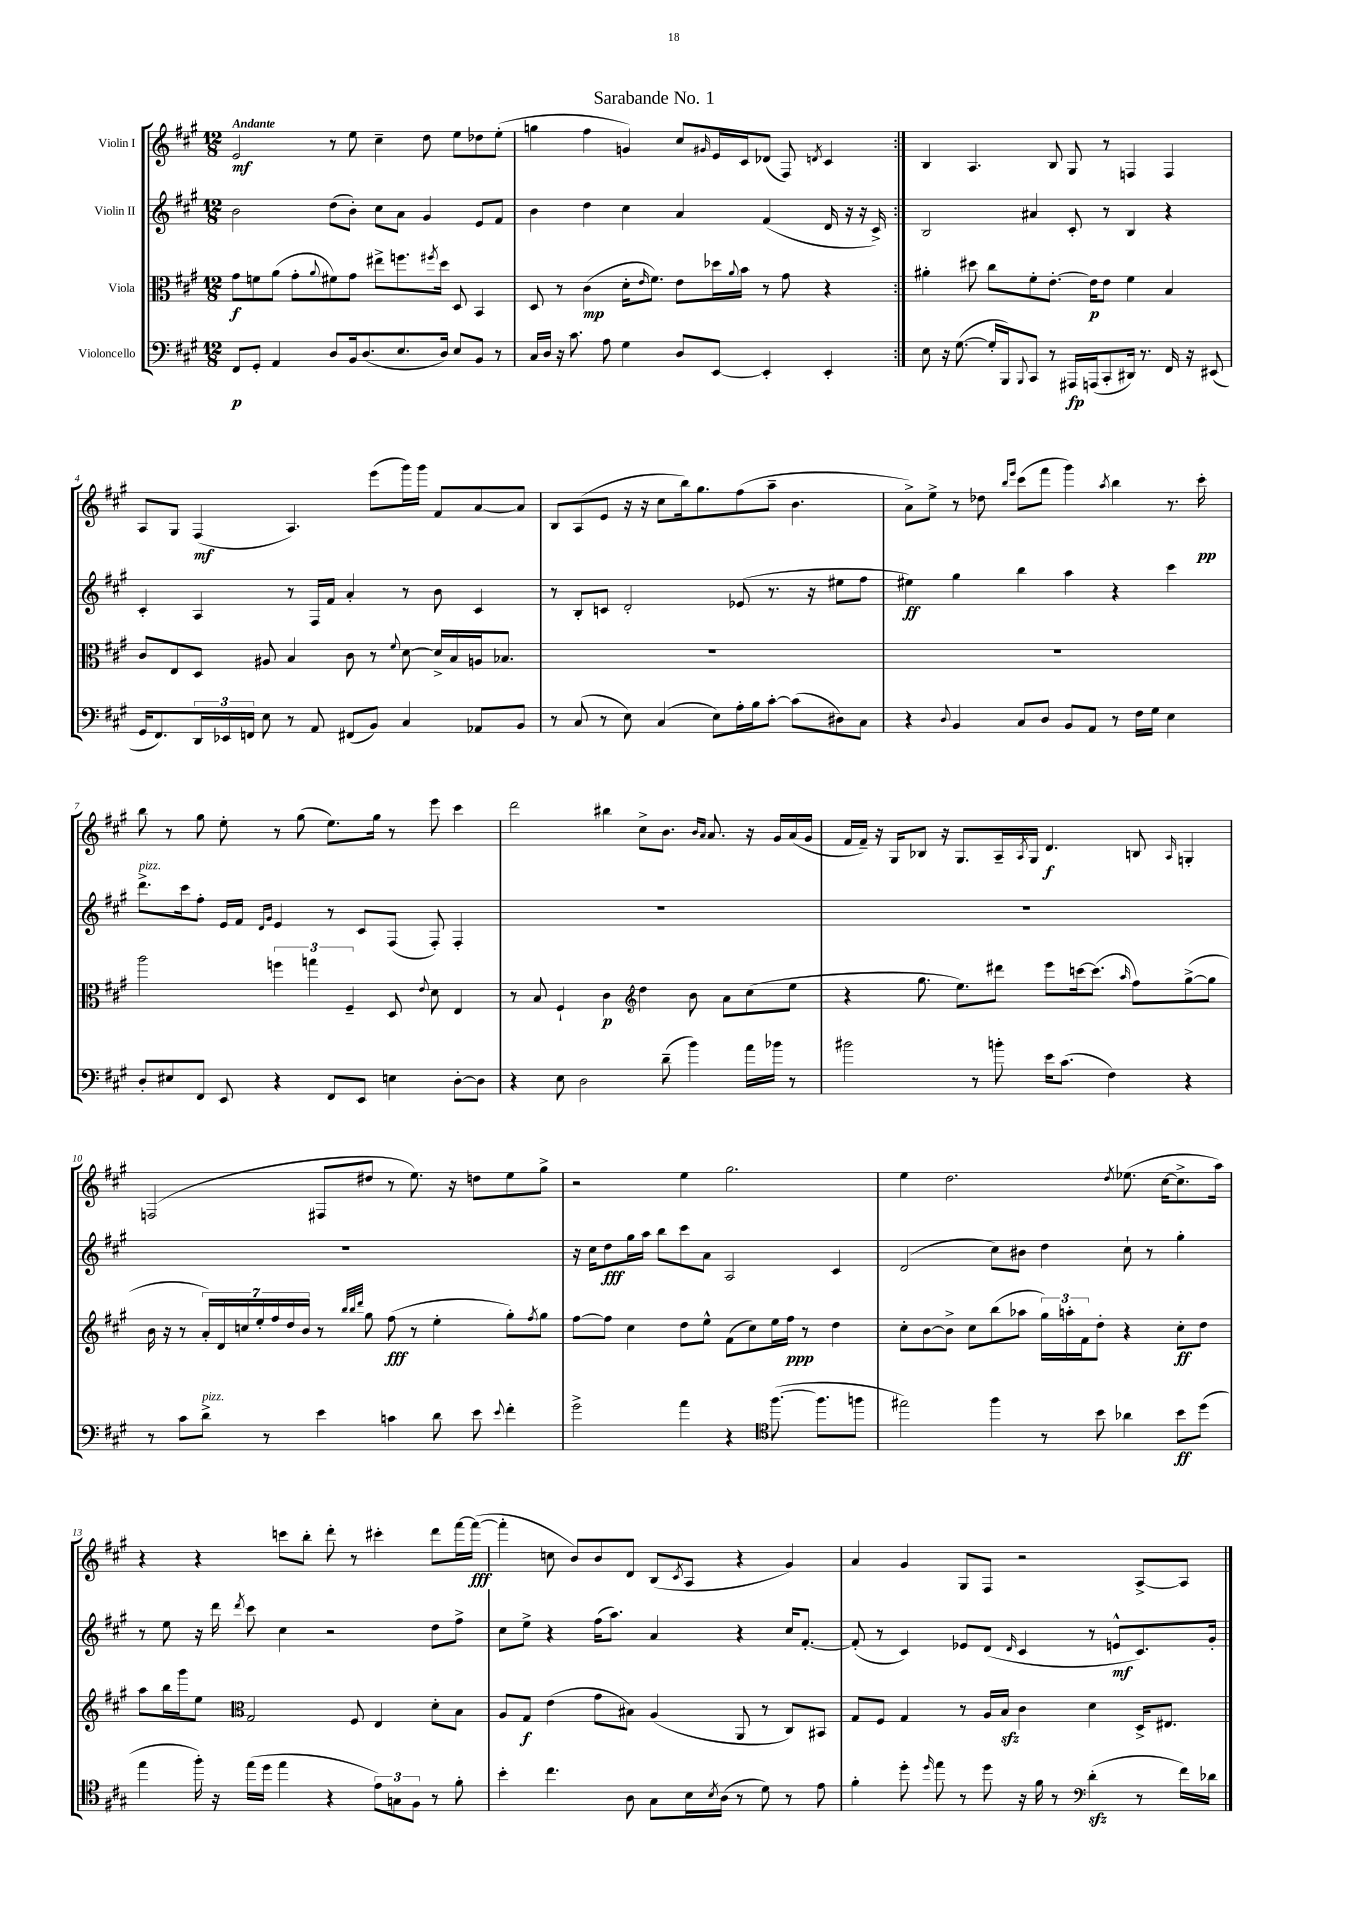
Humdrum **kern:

**kern	**dynam	**kern	**dynam	**kern	**dynam	**kern	**dynam
*part4	*part4	*part3	*part3	*part2	*part2	*part1	*part1
*staff4	*staff4	*staff3	*staff3	*staff2	*staff2	*staff1	*staff1
*I"Violoncello	*	*I"Viola	*	*I"Violin II	*	*I"Violin I	*
*clefF4	*	*clefC3	*	*clefG2	*	*clefG2	*
*k[f#c#g#]	*	*k[f#c#g#]	*	*k[f#c#g#]	*	*k[f#c#g#]	*
*M12/8	*	*M12/8	*	*M12/8	*	*M12/8	*
=1	=1	=1	=1	=1	=1	=1	=1
!	!	!	!	!	!	!LO:TX:a:B:t=Andante	!
8FF#/L	p	8g#\L	f	2b\	.	2e/	mf
8GG#'/J	.	8fn\	.	.	.	.	.
4AA/	.	(8a\J	.	.	.	.	.
.	.	8g#'\L	.	.	.	.	.
.	.	8qqa/	.	.	.	.	.
8D/L	.	8f#X\)	.	(8dd\L	.	8r	.
16BB/k	.	8g#\J	.	8b'\J)	.	8ee\	.
(8.D/	.	.	.	.	.	.	.
.	.	8ee#X^\L	.	8cc#\L	.	4cc#~\	.
8.E/	.	8.ffn\	.	8a\J	.	.	.
.	.	.	.	4g#/	.	8dd\	.
.	.	8qff#X/	.	.	.	.	.
16D/Jk)	.	16dd\Jk	.	.	.	.	.
8E/L	.	8D/	.	.	.	8ee\L	.
8BB/J	.	4BB/	.	8e/L	.	8dd-X\	.
8r	.	.	.	8f#/J	.	(8ee'\J	.
=2	=2	=2	=2	=2	=2	=2	=2
16C#/LL	.	8D/	.	4b\	.	4ggn\	.
16D/JJ	.	.	.	.	.	.	.
16r	.	8r	.	.	.	.	.
8.c#\	.	.	.	.	.	.	.
.	.	(4c#\	mp	4dd\	.	4ff#\	.
8A\	.	.	.	.	.	.	.
4G#\	.	16d'\KL	.	4cc#\	.	4gn/)	.
.	.	16qqe/	.	.	.	.	.
.	.	8.f#\J)	.	.	.	.	.
8D/L	.	8e\L	.	4a/	.	8cc#/L	.
.	.	.	.	.	.	16qqg#X/	.
[8EE/J	.	16dd-X\L	.	.	.	16e/L	.
.	.	8qqa/	.	.	.	.	.
.	.	16b\JJ	.	.	.	16c#/J	.
4EE'/]	.	8r	.	(4f#/	.	(8d-X/J	.
.	.	8g#\	.	.	.	8F#/)	.
.	.	.	.	.	.	8qdn/	.
4EE'/	.	4r	.	16d/	.	4c#/	.
.	.	.	.	16r	.	.	.
.	.	.	.	16r	.	.	.
.	.	.	.	16c#^/)	.	.	.
=3:|!	=3:|!	=3:|!	=3:|!	=3:|!	=3:|!	=3:|!	=3:|!
8E\	.	4a#X'\	.	2B/	.	4B/	.
16r	.	.	.	.	.	.	.
([8.G#\	.	.	.	.	.	.	.
.	.	8dd#X\	.	.	.	4.A/	.
16G#'/LL]	.	8cc#\L	.	.	.	.	.
16BBB/J)	.	.	.	.	.	.	.
8qqBBB/	.	.	.	.	.	.	.
8CC#/J	.	8f#'\	.	4a#X/	.	.	.
8r	.	[8.e'\J	.	.	.	8B/	.
16AAA#X/LL	fp	.	.	8c#'/	.	8G#/	.
(16AAAn/J	.	16e\KL]	p	.	.	.	.
8CC#'/	.	8e\J	.	8r	.	8r	.
16DD#X/Jk)	.	4f#\	.	4B/	.	4Fn/	.
8.r	.	.	.	.	.	.	.
16FF#/	.	4B/	.	4r	.	4F/	.
16r	.	.	.	.	.	.	.
(8EE#X/	.	.	.	.	.	.	.
!!LO:LB:g=z
=4	=4	=4	=4	=4	=4	=4	=4
16GG#/KL	.	8c#/L	.	4c#'/	.	8A/L	.
8.FF#/)	.	.	.	.	.	.	.
.	.	8E/	.	.	.	8G#/J	.
24DD/L	.	8D/J	.	4A/	.	(4F#/	mf
24EE-X/	.	.	.	.	.	.	.
24FFn/JJ	.	.	.	.	.	.	.
8E\	.	8A#X/	.	.	.	.	.
8r	.	4B/	.	8r	.	4.A/)	.
8AA/	.	.	.	16F#/LL	.	.	.
.	.	.	.	16f#/JJ	.	.	.
(8FF#X/L	.	8c#\	.	4a'/	.	.	.
8BB/J)	.	8r	.	.	.	(8eee\L	.
.	.	8qqf#/	.	.	.	.	.
4C#/	.	[8d\	.	8r	.	16ggg#\L)	.
.	.	.	.	.	.	16ggg#\JJ	.
.	.	16d^/LL]	.	8b\	.	8f#/L	.
.	.	16B/	.	.	.	.	.
8AA-X/L	.	16An/J	.	4c#/	.	[8a/	.
.	.	8.B-X/J	.	.	.	.	.
8BB/J	.	.	.	.	.	8a/J]	.
=5	=5	=5	=5	=5	=5	=5	=5
8r	.	1.r	.	8r	.	8B/L	.
(8C#/	.	.	.	8B'/L	.	(8A/	.
8r	.	.	.	8cn/J	.	8e/J	.
8E\)	.	.	.	2d'/	.	16r	.
.	.	.	.	.	.	16r	.
(4C#/	.	.	.	.	.	8cc#\L	.
.	.	.	.	.	.	16bb\k)	.
.	.	.	.	.	.	8.gg#\	.
8E\L)	.	.	.	.	.	.	.
16A'\L	.	.	.	(8e-X/	.	(8ff#\	.
16B\J	.	.	.	.	.	.	.
[8c#'\J	.	.	.	8.r	.	8aa~\J	.
(8c#\L]	.	.	.	.	.	4.b\	.
.	.	.	.	16r	.	.	.
8D#X\)	.	.	.	8ee#X\L	.	.	.
8C#\J	.	.	.	8ff#\J	.	.	.
=6	=6	=6	=6	=6	=6	=6	=6
4r	.	1.r	.	4ee#X\)	ff	8a^\L)	.
.	.	.	.	.	.	8ee^\J	.
8qqD/	.	.	.	.	.	.	.
4BB/	.	.	.	4gg#\	.	8r	.
.	.	.	.	.	.	8dd-X\	.
.	.	.	.	.	.	16qqbb/LL	.
.	.	.	.	.	.	16qqeee/JJ	.
8C#/L	.	.	.	4bb\	.	(8ccc#\L	.
8D/J	.	.	.	.	.	8fff#\J	.
8BB/L	.	.	.	4aa\	.	4ggg#\)	.
8AA/J	.	.	.	.	.	.	.
.	.	.	.	.	.	8qaa/	.
8r	.	.	.	4r	.	4bb\	.
16F#\LL	.	.	.	.	.	.	.
16G#\JJ	.	.	.	.	.	.	.
4E\	.	.	.	4ccc#\	.	8.r	.
.	.	.	.	.	.	16ccc#'\	pp
!!LO:LB:g=z
=7	=7	=7	=7	=7	=7	=7	=7
!	!	!	!	!LO:TX:a:i:t=pizz.	!	!	!
8D'/L	.	2aa\	.	8.ddd^\L	.	8bb\	.
8E#X/	.	.	.	.	.	8r	.
.	.	.	.	16ccc#\k	.	.	.
8FF#/J	.	.	.	8ff#'\J	.	8gg#\	.
8EE/	.	.	.	16e/LL	.	8ee'\	.
.	.	.	.	16f#/JJ	.	.	.
.	.	.	.	16qqd/LL	.	.	.
.	.	.	.	16qqg#/JJ	.	.	.
4r	.	6ffn\	.	4e/	.	8r	.
.	.	.	.	.	.	(8gg#\	.
.	.	6ggn\	.	.	.	.	.
8FF#/L	.	.	.	8r	.	8.ee\L)	.
.	.	6F#~/	.	.	.	.	.
8EE/J	.	.	.	8c#/L	.	.	.
.	.	.	.	.	.	16gg#\Jk	.
4En\	.	8D/	.	(8F#/J	.	8r	.
.	.	8qqe/	.	.	.	.	.
.	.	8d\	.	8F#'/)	.	8eee\	.
[8D'\L	.	4E/	.	4F#'/	.	4ccc#\	.
8D\J]	.	.	.	.	.	.	.
=8	=8	=8	=8	=8	=8	=8	=8
4r	.	8r	.	1.r	.	2ddd\	.
.	.	8B/	.	.	.	.	.
8E\	.	4F#`/	.	.	.	.	.
2D\	.	.	.	.	.	.	.
.	.	4c#\	p	.	.	4bb#X\	.
*	*	*clefG2	*	*	*	*	*
.	.	4dd\	.	.	.	8cc#^\L	.
(8d~\	.	.	.	.	.	8.b\J	.
4b\)	.	8b\	.	.	.	.	.
.	.	.	.	.	.	16qqb/LL	.
.	.	.	.	.	.	16qqa/JJ	.
.	.	.	.	.	.	8.a/	.
.	.	8a\L	.	.	.	.	.
16a\LL	.	(8cc#\	.	.	.	16r	.
16b-X\JJ	.	.	.	.	.	16g#/LL	.
8r	.	8ee\J	.	.	.	(16a/	.
.	.	.	.	.	.	16g#/JJ	.
=9	=9	=9	=9	=9	=9	=9	=9
2b#X\	.	4r	.	1.r	.	16f#/LL	.
.	.	.	.	.	.	16f#~/JJ)	.
.	.	.	.	.	.	16r	.
.	.	.	.	.	.	16G#/KL	.
.	.	8.gg#\	.	.	.	8B-X/J	.
.	.	.	.	.	.	16r	.
.	.	8.ee\L)	.	.	.	8.G#/L	.
8r	.	.	.	.	.	.	.
8bn'\	.	8ddd#X\J	.	.	.	16A~/L	.
.	.	.	.	.	.	8qA/	.
.	.	.	.	.	.	16G#/JJ	.
16e\KL	.	8eee\L	.	.	.	4.d/	f
(8.c#\J	.	.	.	.	.	.	.
.	.	[16cccn\k	.	.	.	.	.
.	.	(8.ccc\J]	.	.	.	.	.
4F#\)	.	.	.	.	.	.	.
.	.	16qqaa/	.	.	.	.	.
.	.	8ff#\L)	.	.	.	8Bn/	.
.	.	.	.	.	.	16qqA/	.
4r	.	([8gg#^\	.	.	.	4Gn'/	.
.	.	8gg#\J]	.	.	.	.	.
!!LO:LB:g=z
=10	=10	=10	=10	=10	=10	=10	=10
8r	.	16b\	.	1.r	.	(2Fn/	.
.	.	16r	.	.	.	.	.
8c#\L	.	8r	.	.	.	.	.
!LO:TX:a:i:t=pizz.	!	!	!	!	!	!	!
8d^\J	.	28a'/LL)	.	.	.	.	.
.	.	28d/	.	.	.	.	.
.	.	28ccn/	.	.	.	.	.
.	.	28ee'/	.	.	.	.	.
8r	.	.	.	.	.	.	.
.	.	28ff#/	.	.	.	.	.
.	.	28dd/	.	.	.	.	.
.	.	28b/JJ	.	.	.	.	.
4e\	.	8r	.	.	.	8F#X/L	.
.	.	32qqbb/LLL	.	.	.	.	.
.	.	32qqbb/	.	.	.	.	.
.	.	32qqddd/JJJ	.	.	.	.	.
.	.	8gg#\	.	.	.	8dd#X/J	.
4cn\	.	(8ff#\	fff	.	.	8r	.
.	.	8r	.	.	.	8.ee\)	.
8d\	.	4ee'\	.	.	.	.	.
.	.	.	.	.	.	16r	.
8e\	.	.	.	.	.	8ddn\L	.
8qqe/	.	.	.	.	.	.	.
4f#'\	.	8gg#'\L)	.	.	.	8ee\	.
.	.	8qff#/	.	.	.	.	.
.	.	8gg#\J	.	.	.	8gg#^\J	.
=11	=11	=11	=11	=11	=11	=11	=11
2g#^\	.	[8ff#\L	.	16r	.	2r	.
.	.	.	.	16cc#\KL	.	.	.
.	.	8ff#\J]	.	8dd\	fff	.	.
.	.	4cc#\	.	16gg#\L	.	.	.
.	.	.	.	16aa\JJ	.	.	.
.	.	.	.	8bb\L	.	.	.
4a\	.	8dd\L	.	8ccc#\	.	4ee\	.
.	.	8ee^^\J	.	8a\J	.	.	.
4r	.	(8f#\L	.	2A/	.	2.gg#\	.
.	.	8cc#\)	.	.	.	.	.
*clefC4	*	*	*	*	*	*	*
([8.ff#\	.	16ee\L	.	.	.	.	.
.	.	16ff#\JJ	ppp	.	.	.	.
.	.	8r	.	.	.	.	.
8.ff#\L]	.	.	.	.	.	.	.
.	.	4dd\	.	4c#/	.	.	.
8ffn\J	.	.	.	.	.	.	.
=12	=12	=12	=12	=12	=12	=12	=12
2ee#X\)	.	8cc#'\L	.	(2d/	.	4ee\	.
.	.	[8b\	.	.	.	.	.
.	.	8b^\J]	.	.	.	2.dd\	.
.	.	8cc#\L	.	.	.	.	.
4ff#\	.	(8bb\	.	8cc#\L)	.	.	.
.	.	8aa-X\J	.	8b#X\J	.	.	.
8r	.	24gg#\LL)	.	4dd\	.	.	.
.	.	24aan'\	.	.	.	.	.
.	.	24f#\J	.	.	.	.	.
8b\	.	8dd'\J	.	.	.	.	.
.	.	.	.	.	.	8qdd/	.
4a-X\	.	4r	.	8cc#`\	.	(8.ee-X\	.
.	.	.	.	8r	.	.	.
.	.	.	.	.	.	[16cc#\KL	.
8b\L	ff	8cc#'\L	ff	4gg#'\	.	8.cc#^\]	.
(8dd\J	.	8dd\J	.	.	.	.	.
.	.	.	.	.	.	16aa\Jk)	.
!!LO:LB:g=z
=13	=13	=13	=13	=13	=13	=13	=13
4ee\	.	8aa\L	.	8r	.	4r	.
.	.	16bb\L	.	8ee\	.	.	.
.	.	16ggg#\J	.	.	.	.	.
16ff#'\)	.	8ee\J	.	16r	.	4r	.
16r	.	.	.	16ddd\	.	.	.
*	*	*clefC3	*	*	*	*	*
.	.	.	.	8qddd/	.	.	.
(16ee\LL	.	2G#/	.	8ccc#\	.	.	.
16dd\JJ	.	.	.	.	.	.	.
4ee\	.	.	.	4cc#\	.	8cccn\L	.
.	.	.	.	.	.	8bb'\J	.
4r	.	.	.	2r	.	8ddd'\	.
.	.	8F#/	.	.	.	8r	.
12e\L)	.	4E/	.	.	.	4ccc#X'\	.
12Gn\	.	.	.	.	.	.	.
12F#\J	.	.	.	.	.	.	.
8r	.	8d'\L	.	8dd\L	.	8ddd\L	.
8f#'\	.	8B\J	.	8ff#^\J	.	[16fff#\L	.
.	.	.	.	.	.	(16fff#\JJ_	fff
=14	=14	=14	=14	=14	=14	=14	=14
4b'\	.	8A/L	.	8cc#\L	.	4fff#'\]	.
.	.	8G#/J	f	8ee^\J	.	.	.
4.cc#\	.	(4e\	.	4r	.	8ccn\	.
.	.	.	.	.	.	8b/L)	.
.	.	8g#\L	.	(16ff#\KL	.	8b/	.
.	.	.	.	8.aa\J)	.	.	.
8A\	.	8B#X\J)	.	.	.	8d/J	.
8G#\L	.	(4A/	.	4a/	.	(8B/L	.
.	.	.	.	.	.	8qc#/	.
16B\L	.	.	.	.	.	8A/J	.
8qB/	.	.	.	.	.	.	.
(16A\JJ	.	.	.	.	.	.	.
8r	.	8AA/	.	4r	.	4r	.
8d\)	.	8r	.	.	.	.	.
8r	.	8C#/L)	.	16cc#/KL	.	4g#/)	.
.	.	.	.	[8.f#'/J	.	.	.
8e\	.	8BB#X/J	.	.	.	.	.
=15	=15	=15	=15	=15	=15	=15	=15
4f#'\	.	8G#/L	.	(8f#'/]	.	4a/	.
.	.	8F#/J	.	8r	.	.	.
8dd'\	.	4G#/	.	4c#/)	.	4g#/	.
16qqdd/	.	.	.	.	.	.	.
8ee\	.	.	.	.	.	.	.
8r	.	8r	.	8e-X/L	.	8G#/L	.
8dd\	.	16A/LL	.	(8d/J	.	8F#/J	.
.	.	16Bzz/JJ	.	.	.	.	.
.	.	.	.	16qqd/	.	.	.
16r	.	4c#\	.	4c#/	.	2r	.
16f#\	.	.	.	.	.	.	.
8r	.	.	.	.	.	.	.
*clefF4	*	*	*	*	*	*	*
(4dzz'\	.	4d\	.	8r	.	.	.
.	.	.	.	8en^^/L	mf	.	.
8r	.	16D^/KL	.	8.c#/)	.	[8A^/L	.
.	.	8.E#X/J	.	.	.	.	.
16f#\LL)	.	.	.	.	.	8A/J]	.
16d-X\JJ	.	.	.	16g#'/Jk	.	.	.
==	==	==	==	==	==	==	==
*-	*-	*-	*-	*-	*-	*-	*-
